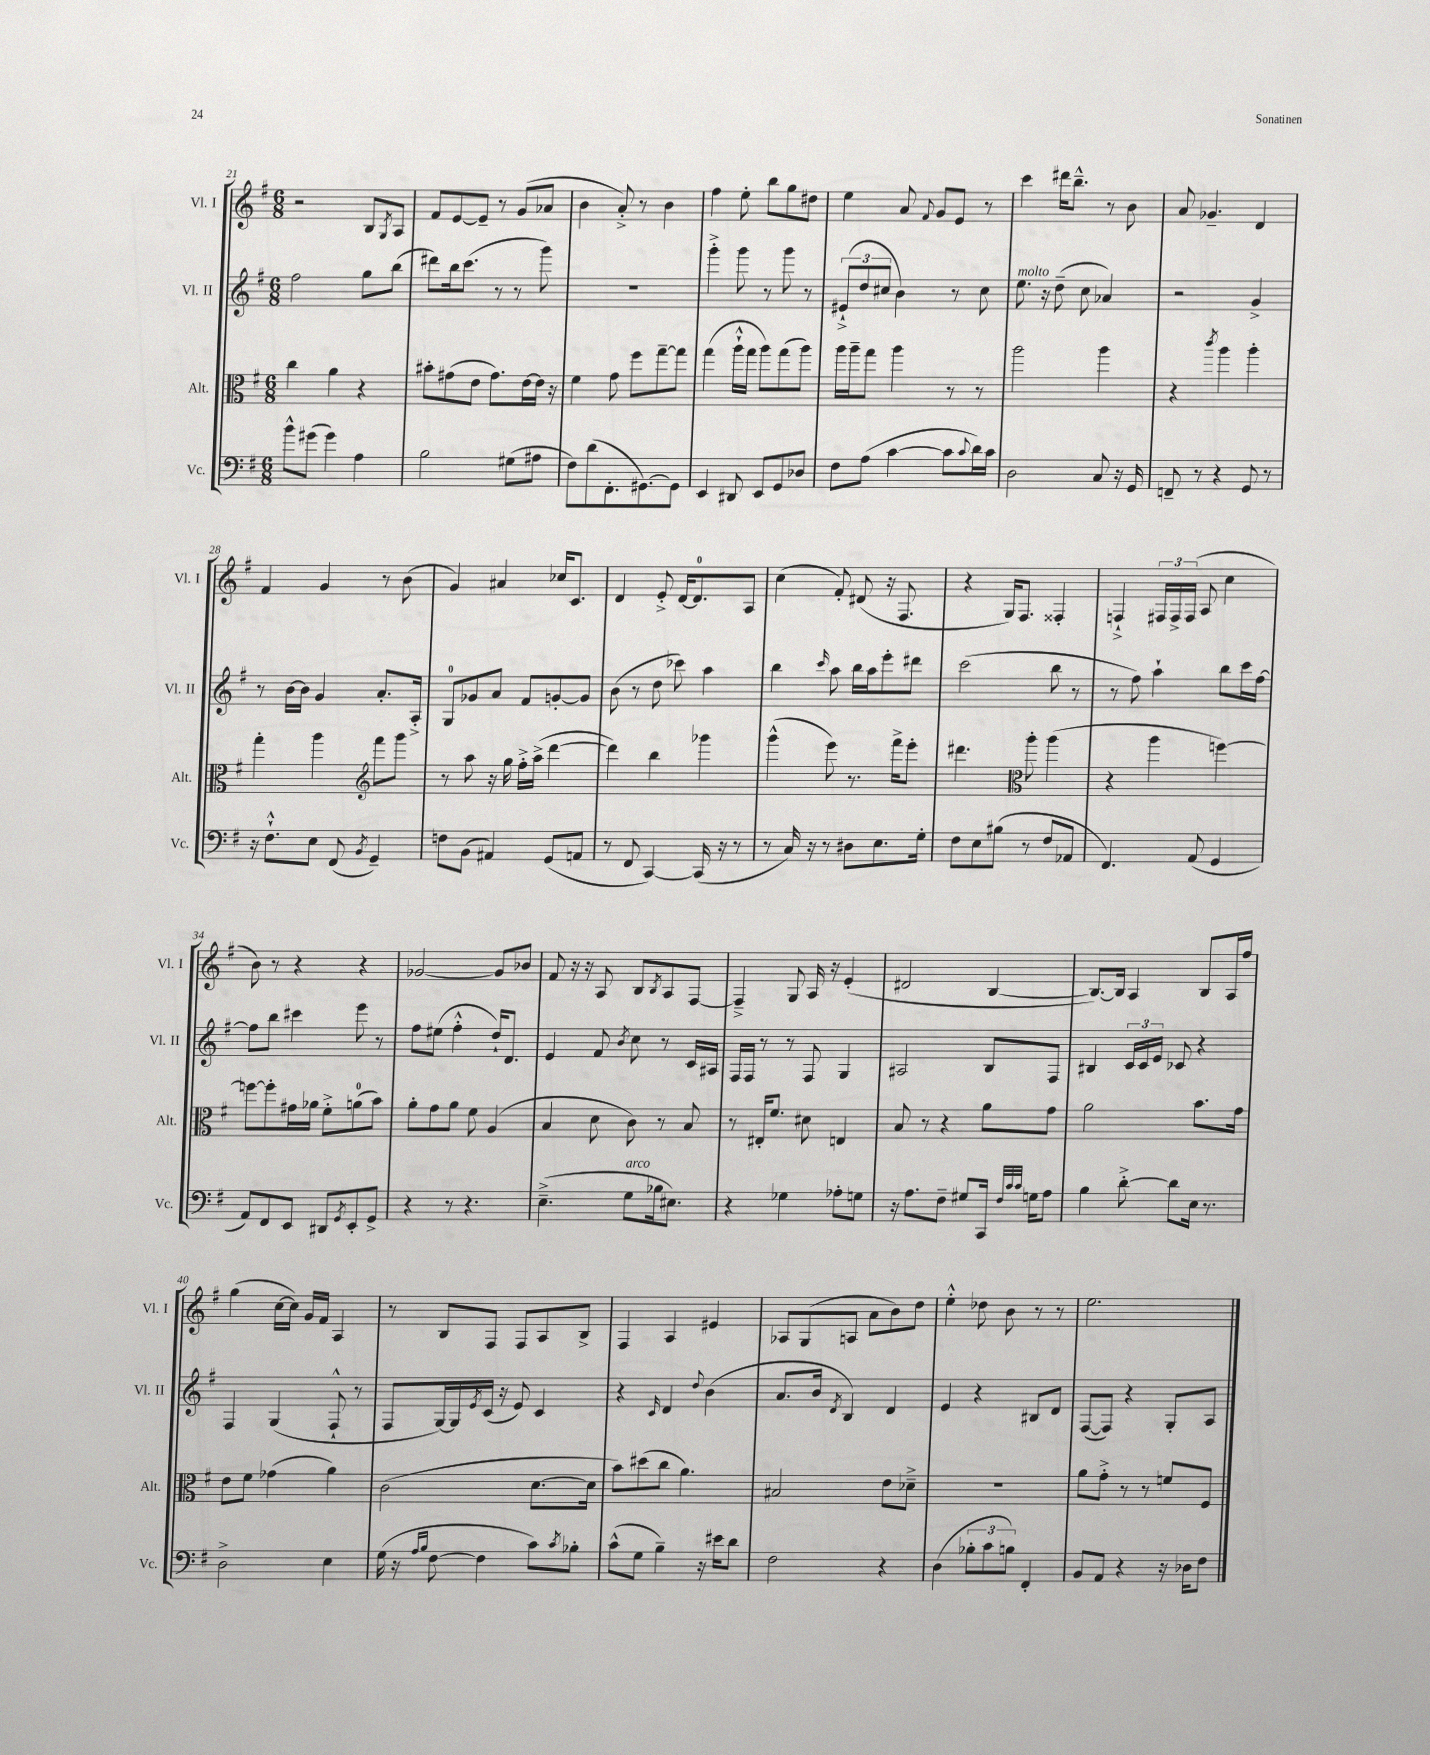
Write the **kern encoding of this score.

**kern	**kern	**kern	**kern
*staff4	*staff3	*staff2	*staff1
*clefF4	*clefC3	*clefG2	*clefG2
*k[f#]	*k[f#]	*k[f#]	*k[f#]
*M6/8	*M6/8	*M6/8	*M6/8
8b^^\L	4cc\	2ff#\	2r
(8g#\J	.	.	.
4g#\)	4a\	.	.
4A\	4r	8gg\L	8B/L
.	.	.	8qG/
.	.	(8bb\J	8A/J
=	=	=	=
2B\	8b#'\L	8ddd#\L)	8f#/L
.	(8g#\	16bb\k	[8e/
.	.	(8.ccc\J	.
.	8e\J	.	8e~/]J
.	8.g#\L)	8r	8r
(8G#\L	.	8r	(8g/L
.	[16e\L	.	.
8A#\J	16e\]JJ	8ggg\)	8a-/J
.	16r	.	.
=	=	=	=
8F#\L)	4f#\	2.r	4b\
(8d\	.	.	.
8.FF#'\	8g\	.	8a'^/)
.	8ff#\L	.	8r
[8.GG#\)	.	.	.
.	[8gg~\	.	4b\
8GG#\]J	8gg\]J	.	.
=	=	=	=
4EE/	(4gg\	4ggg'^\	4ff#\
8DD#/	16aa`^^\LL	8ggg\	8ee'\
.	16gg\JJ	.	.
8EE/L	8aa\L)	8r	8bb\L
8GG/	(8gg\	8ggg\	8gg\
8D-/J	8aa\J)	8r	8dd#\J
=	=	=	=
8F#\L	16aa\LL	(12e#`^/L	4ee\
.	16aa~\J	.	.
.	.	12dd/	.
(8A\J	8gg\J	.	.
.	.	12cc#/J	.
[4c\	4aa\	4b\)	8a/
.	.	.	8qqf#/
.	.	.	8g/L
8c\]L	8r	8r	8e/J
8qqc/	.	.	.
16d\L)	8r	8cc#\	8r
16c\JJ	.	.	.
=	=	=	=
2D\	2aa\	8.ee\	4ccc\
.	.	16r	.
.	.	(8dd~\	16ddd#\LK
.	.	.	8.bb~^^\J
.	.	8cc\	.
8C/	4aa\	4a-/)	8r
16r	.	.	8b\
16GG/	.	.	.
=	=	=	=
8FF~/	4r	2r	8a/
8r	.	.	4.g-~/
.	8qccc/	.	.
4r	4aa\	.	.
8GG/	4aa'\	4g^/	4d/
8r	.	.	.
=	=	=	=
16r	4gg'\	8r	4f#/
8.F#`^^\L	.	.	.
.	.	[16b\LL	.
.	.	16b\]JJ	.
8E\J	4aa\	4g/	4g/
(8FF#/	.	.	.
*	*clefG2	*	*
8qBB/	.	.	.
4GG~/)	8fff#\L	8.a'/L	8r
.	8ggg\J	.	(8b\
.	.	16A'^/Jk	.
=	=	=	=
8F\L	8r	8G/L	4g/)
(8BB\J	8aa\	8g-/	.
4AA#/)	16r	8a/J	4a#/
.	16gg\	.	.
.	16ff#'^\LL	8f#/L	.
.	(16aa^\JJ	.	.
(8GG/L	[4ddd\	[8g'/	16cc-/LK
.	.	.	8.c/J
8AA/J	.	8g/]J	.
=	=	=	=
8r	4ddd\])	(8b\	4d/
8FF#/	.	8r	.
[4CC/)	4bb\	8dd\	8e'^/
.	.	8ccc-\)	[16d/LK
.	.	.	8.d/]
(16CC/]	4ggg-\	4aa\	.
16r	.	.	.
8r	.	.	8A/J
=	=	=	=
8r	(4ggg^^\	4bb\	(4cc\
16C/)	.	.	.
16r	.	.	.
.	.	16qqccc/	.
8r	8eee\)	8aa\	8f#'/)
8D#\L	8.r	16bb\LL	(8d#/
.	.	16aa\J	.
8.E\	.	8eee'\	16r
.	16fff#^\LK	.	8.F#/
.	8eee'\J	8ddd#\J	.
16G'\Jk	.	.	.
=	=	=	=
8F#\L	4.ddd#\	(2ccc\	4r
8E\	.	.	.
(8B#\J	.	.	16G/LK)
.	.	.	8.F#/J
*	*clefC3	*	*
8r	8aa'\	.	.
8F#/L	(4aa\	8bb\	4F##'/
8AA-/J	.	8r	.
=	=	=	=
4.FF#/)	4r	8r	4F`^/
.	.	8ff#\)	.
.	4aa\	4aa`\	24F#/LL
.	.	.	24F#^/
.	.	.	(24F#/JJ
(8AA/	.	.	8A/
4GG/	[4ff\)	8bb\L	4cc\
.	.	16ccc\L	.
.	.	[16ff#\JJ	.
=	=	=	=
8AA/L)	8ff\_L	8ff#\]L	8b\)
8FF#/	8ff'\]	8bb\J	8r
8EE/J	16g#\L	4ccc#\	4r
.	16a-\JJ	.	.
8DD#/L	8f#'^\L	.	.
8qGG/	.	.	.
8EE'/	(8a\	8eee\	4r
8GG^/J	8b\J)	8r	.
=	=	=	=
4r	8a'\L	8ff#\L	[2g-/
.	8g\	(8ee#\J	.
8r	8a\J	4ff#'^^\	.
4.r	8f#\	.	.
.	(4A/	16dd`/LK)	8g-/]L
.	.	8.d/J	.
.	.	.	8b-/J
=	=	=	=
(4.E~^\	4B/	4e/	8f#/
.	.	.	16r
.	.	.	16r
.	8d\	8f#/	8A/
.	.	8qb/	.
8G\L	8c\)	8cc\	8B/L
.	.	.	8qB/
16B-\k	8r	8r	8A/
8.E#\J)	.	.	.
.	8B/	16c/LL	[8F#/J
.	.	16A#/JJ	.
=	=	=	=
4r	8r	16F#/LL	4F#~^/]
.	.	16F#/JJ	.
.	16E#'/LK	8r	.
.	8.f#/J	.	.
4G-\	.	8r	8G/
.	8d#\	8F#/	16A/
.	.	.	16r
8A-'\L	4E/	4G/	(4e'/
8G\J	.	.	.
=	=	=	=
16r	8B/	2A#/	2d#/
8.A\L	.	.	.
.	8r	.	.
8F#~\J	4r	.	.
8G#/L	.	.	.
16CC/Jk	8a\L	8B/L	[4B/
32qqF#/LLL	.	.	.
32qqc/	.	.	.
32qqc/JJJ	.	.	.
16G\LK	.	.	.
8A\J	8g\J	8F#/J	.
=	=	=	=
4B\	2a\	4B#/	8.B/_L)
.	.	.	16B/]Jk
[8d'^\	.	24c/LL	4A/
.	.	24c/	.
.	.	24e/JJ	.
8d\]L	.	8c-/	.
16E\Jk	8.b\L	4r	8B/L
8.r	.	.	.
.	.	.	16A/L
.	16g\Jk	.	16ff#/JJ
=	=	=	=
2D^\	8e\L	4F#/	(4gg\
.	8f#\J	.	.
.	(4g-\	(4G/	[16cc\LL
.	.	.	16cc\]JJ)
.	.	.	16g/LL
.	.	.	16f#/JJ
4E\	4a\)	8F#`^^/	4A/
.	.	8r	.
=	=	=	=
(16G\	(2c\	8F#/L	8r
16r	.	.	.
16qqA/LL	.	.	.
16qqB/JJ	.	.	.
[8F#\	.	[16G/L)	8B/L
.	.	16G/]	.
.	.	8qe/	.
4F#\]	.	(16c/JJ	8F#/J
.	.	16r	.
.	.	8e/)	8F#/L
8c\L)	[8.d\L	4c/	8A/
8qc/	.	.	.
8B-'\J	.	.	8B^/J
.	16d\]Jk	.	.
=	=	=	=
(8c^^\L	8b\L)	4r	4F#/
8G\J	(8dd#\	.	.
.	.	16qqc/	.
4B~\)	8cc\J	4d/	4A/
.	4.a\)	.	.
.	.	8qqdd/	.
16r	.	(4b\	4e#/
16e#\LK	.	.	.
8d\J	.	.	.
=	=	=	=
2F#\	2B#/	8.a/L	8A-/L
.	.	.	(8G/
.	.	16b/Jk	.
.	.	8qd/	.
.	.	4B/)	8A/J
.	.	.	8a\L
4r	8e\L	4d/	8b\)
.	8d-~^\J	.	8dd\J
=	=	=	=
(4D\	2.r	4e/	4ee'^^\
12B-'\L	.	4r	8dd-\
12c\	.	.	.
.	.	.	8b\
12B\J)	.	.	.
4FF#'/	.	8B#/L	8r
.	.	8d/J	8r
=	=	=	=
8BB/L	8a\L	([8F#/L	2.ee\
8AA/J	8g'^\J	8F#/]J)	.
4r	8r	4r	.
.	8r	.	.
16r	8f/L	8G'/L	.
16D-\LK	.	.	.
8F#\J	8F#/J	8A/J	.
==	==	==	==
*-	*-	*-	*-
